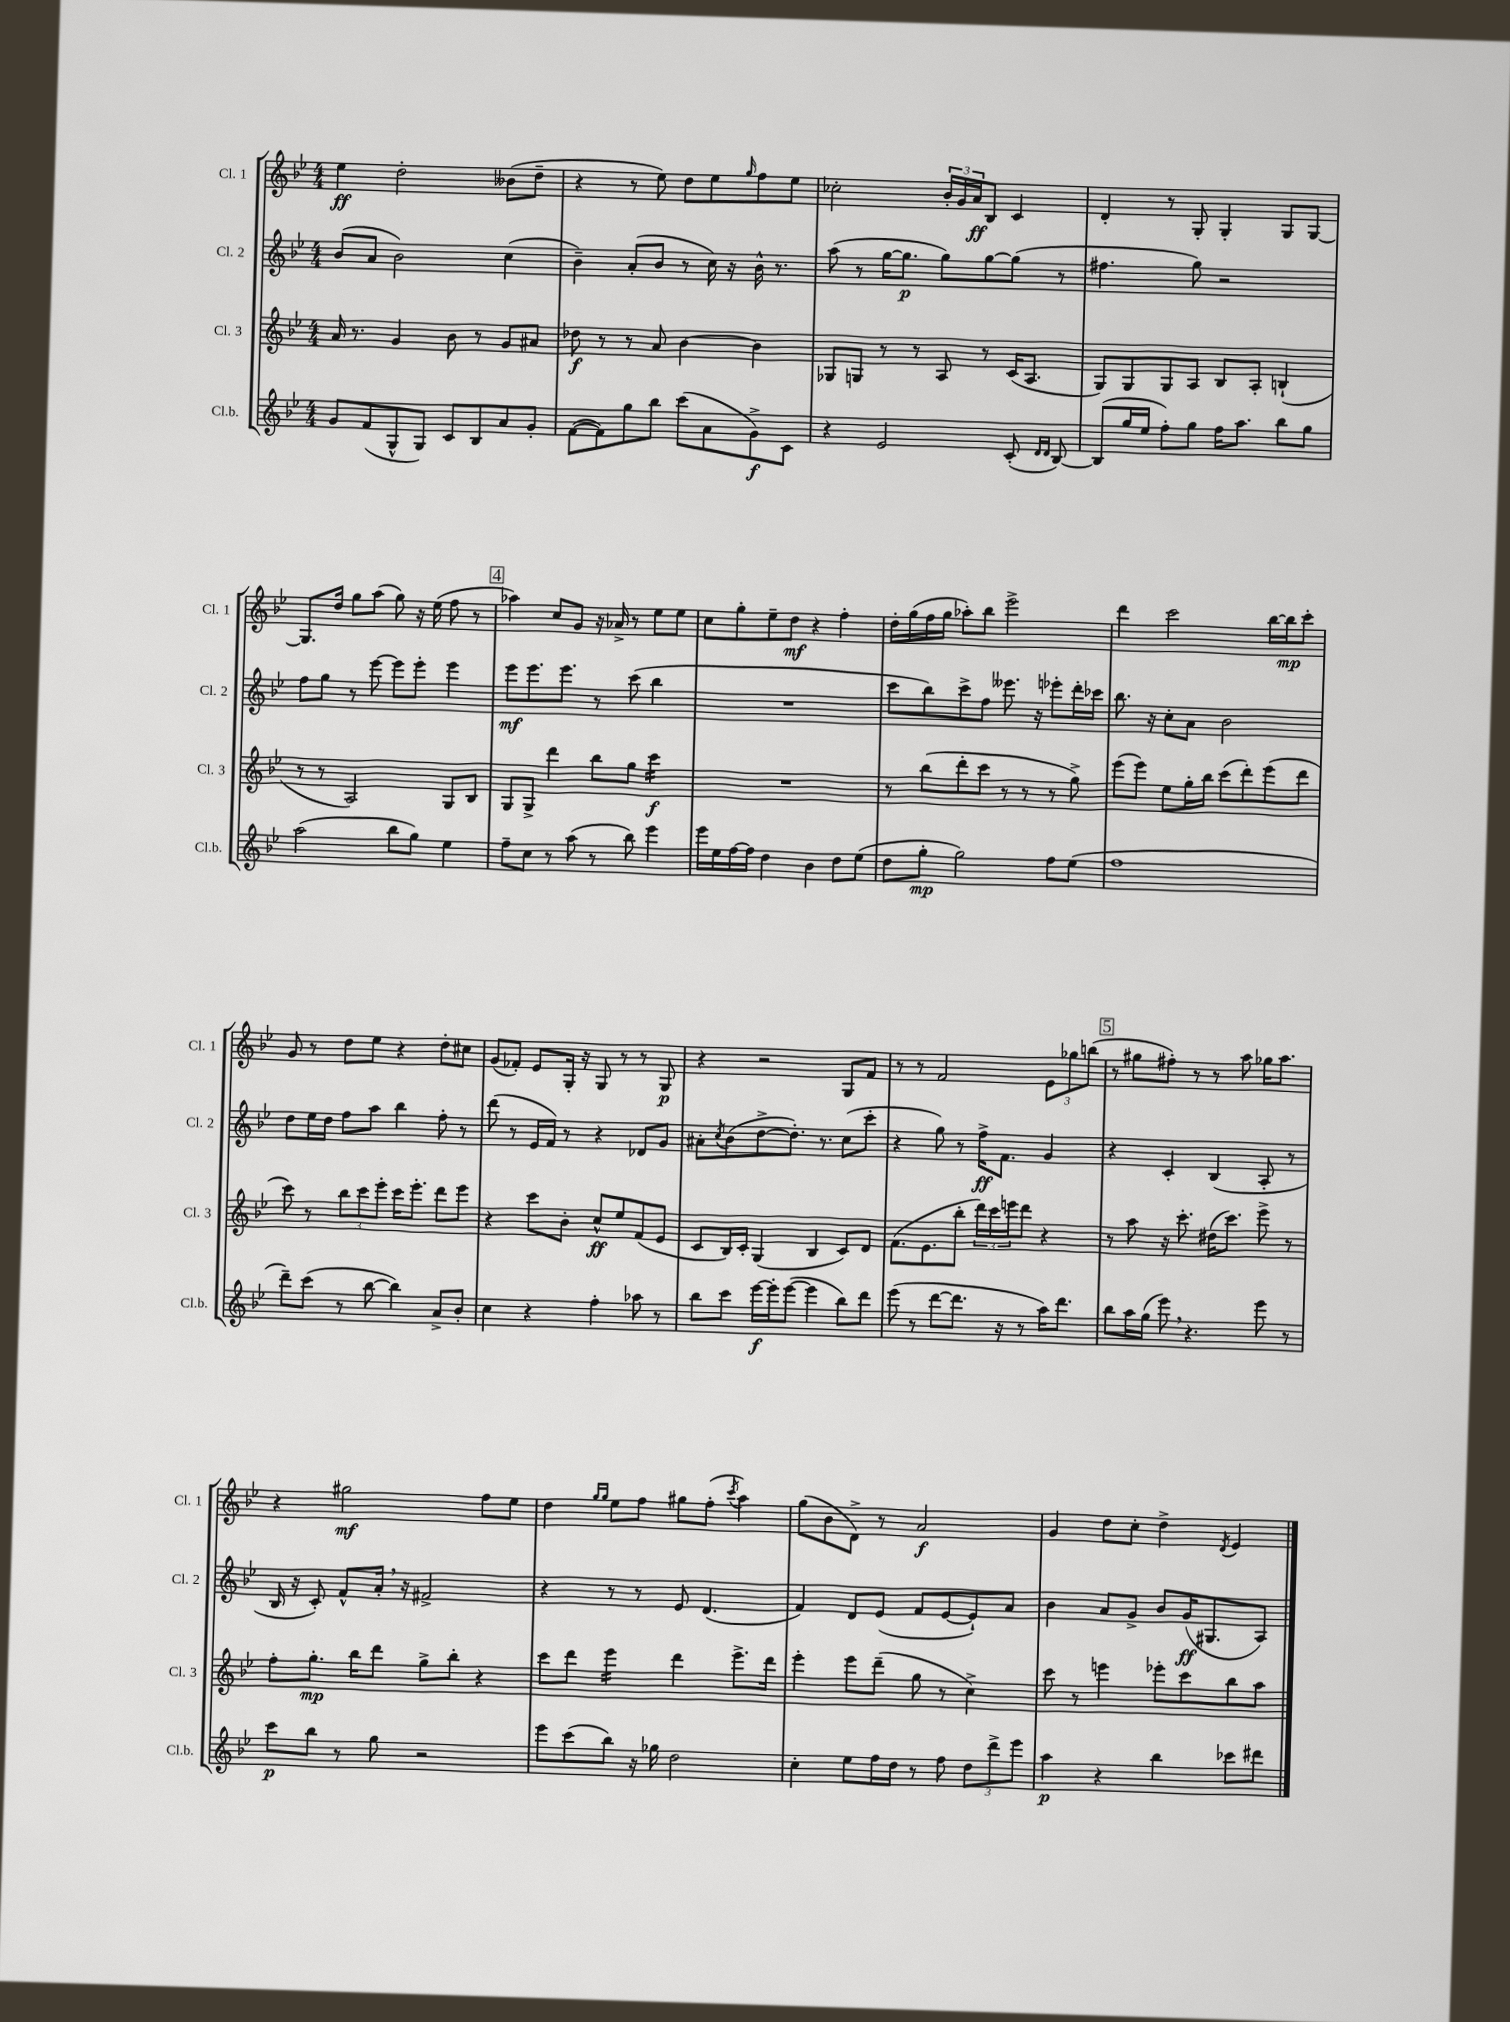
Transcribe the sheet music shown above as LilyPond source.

<<
\new StaffGroup <<
\new Staff = "s0" \with { instrumentName = "Cl. 1" shortInstrumentName = "Cl. 1" } {
    \clef treble \key bes \major \numericTimeSignature \time 4/4
    ees''4\ff d''2-. beses'8( d''8-- |
    r4 r8 ees''8) d''8 ees''8 \grace { g''16 } f''8 ees''8 |
    ces''2-. \tuplet 3/2 { bes'16-. g'16 a'16\ff } bes8 c'4 |
    d'4-. r8 g8-. g4-. g8 g8~ |
    g8. d''16 g''8 a''8( g''8) r16 ees''16( f''8 r8 |
    \mark \markup { \box "4" } aes''4) c''8 g'8 r16 aes'16-> r8 ees''8 ees''8 |
    c''8 g''8-. ees''8-- d''8\mf r4 f''4-. |
    d''16-. g''16( f''16 g''16 aes''8-.) bes''8 ees'''2-> |
    d'''4 c'''2 bes''16~ bes''16\mp c'''8-. |
    g'8 r8 d''8 ees''8 r4 d''8-. cis''8 |
    g'8( fes'8-.) ees'8 g16-. r16 g8 r8 r8 g8\p |
    r4 r2 g8 f'8 |
    r8 r8 f'2 \tuplet 3/2 { ees'8 ges''8 b''8( } |
    \mark \markup { \box "5" } r8 gis''8 fis''8-.) r8 r8 a''8 ges''16 a''8. |
    r4 gis''2\mf f''8 ees''8 |
    d''4 \grace { g''16 g''16 } ees''8 f''8 gis''8 f''8-.( \acciaccatura { c'''8 } a''4) |
    g''8( bes'8 d'8->) r8 a'2\f |
    g'4 d''8 c''8-. d''4-> \acciaccatura { d'8 } ees'4 \bar "|." |
}
\new Staff = "s1" \with { instrumentName = "Cl. 2" shortInstrumentName = "Cl. 2" } {
    \clef treble \key bes \major \numericTimeSignature \time 4/4
    bes'8( a'8 bes'2) c''4( |
    bes'4--) a'8-.( bes'8 r8 c''16) r16 bes'16-^ r8. |
    a''8( r8 g''16~ g''8.\p g''8) g''8~ g''8( r8 |
    fis''4. g''8) r2 |
    f''8 g''8 r8 ees'''8~ ees'''8 ees'''8-. ees'''4 |
    \mark \markup { \box "4" } ees'''8\mf ees'''8. ees'''8. r8 c'''8( bes''4 |
    R1 |
    c'''8 bes''8) c'''8-> f''8 eeses'''8. r16 ees'''8-. d'''16-. ces'''16 |
    bes''8. r16 c''8-. a'8 bes'2 |
    d''8 ees''16 d''16 f''8 a''8 bes''4 f''8-. r8 |
    d'''8( r8 ees'16 f'16) r8 r4 des'8 g'8 |
    ais'8-. \acciaccatura { c''8 } bes'8( d''8~-> d''8.-.) r8. c''8( c'''8-. |
    r4 g''8) r8 f''16->\ff f'8. g'4 |
    \mark \markup { \box "5" } r4 c'4-. bes4( a8-. r8 |
    bes16 r16 c'8-.) f'8-^ a'16-. \breathe r16 fis'2-> |
    r4 r8 r8 ees'8 d'4.( |
    f'4) d'8 ees'8( f'8 ees'8~ ees'8-!) a'8 |
    bes'4 a'8 g'8-> bes'8 g'16\ff( gis8. a8) \bar "|." |
}
\new Staff = "s2" \with { instrumentName = "Cl. 3" shortInstrumentName = "Cl. 3" } {
    \clef treble \key bes \major \numericTimeSignature \time 4/4
    a'16 r8. g'4 bes'8 r8 g'8 ais'8 |
    des''8\f r8 r8 a'8 bes'4~ bes'4 |
    ges8 g8 r8 r8 a8 r8 c'16( a8. |
    g8) g8 g8 a8 bes8 a8-. b4-!( |
    r8 r8 a2) g8 bes8 |
    \mark \markup { \box "4" } g8 g8-> d'''4 bes''8 g''8 c'''4:16\f |
    R1 |
    r8 bes''8( d'''8-. c'''8 r8 r8 r8 g''8->) |
    ees'''8( ees'''8) ees''8 g''16-. bes''16 c'''8( d'''8-.) ees'''8( d'''8 |
    c'''8) r8 \tuplet 3/2 { bes''8 c'''8 ees'''8-. } c'''16 ees'''8.-. d'''8 ees'''8 |
    r4 c'''8 bes'8-. c''8-^\ff ees''8 f'8( ees'8 |
    c'8 bes16) c'16-. g4( bes4 c'8) d'8 |
    f'8.( ees'8. bes''8-. \tuplet 3/2 { d'''16) c'''16 e'''16 } d'''8 r4 |
    \mark \markup { \box "5" } r8 a''8 r16 c'''8.-. dis''16( c'''8.) ees'''8-> r8 |
    f''8-. g''8.-.\mp bes''16 d'''8 g''8-> bes''8-. r4 |
    c'''8 d'''8 ees'''4:16 d'''4 ees'''8.-> d'''16 |
    ees'''4-. ees'''8 d'''8--( g''8 r8 c''4->) |
    c'''8 r8 e'''4 ees'''8-. c'''8 bes''8 a''8 \bar "|." |
}
\new Staff = "s3" \with { instrumentName = "Cl.b." shortInstrumentName = "Cl.b." } {
    \clef treble \key bes \major \numericTimeSignature \time 4/4
    g'8 f'8( g8-^ g8) c'8 bes8 a'8 g'8-. |
    f'8~( f'8) g''8 bes''8 c'''8( a'8 g'8->\f) c'8 |
    r4 ees'2 c'8-.( \grace { d'16 d'16 } bes8~) |
    bes8( g''16 ees''16 f''8-.) g''8 f''16 a''8. bes''8 g''8 |
    a''2( bes''8 g''8) ees''4 |
    \mark \markup { \box "4" } f''8-- c''8 r8 a''8( r8 bes''8) ees'''4 |
    ees'''16 ees''16 f''16~ f''16 d''4 bes'4 d''8 ees''8( |
    d''8 g''8-.\mp g''2) f''8 ees''8( |
    f''1 |
    d'''8--) c'''8( r8 bes''8~ bes''4) a'8-> bes'8-. |
    c''4 r4 f''4-. aes''8 r8 |
    bes''8 c'''8 ees'''16~\f ees'''16-. ees'''8~( ees'''4 bes''8) d'''8 |
    ees'''8( r8 d'''8~ d'''8. r16 r8 a''16) d'''8. |
    \mark \markup { \box "5" } bes''8 a''16 g''16( ees'''8) \breathe r4. ees'''8 r8 |
    c'''8\p bes''8 r8 g''8 r2 |
    ees'''8 c'''8( bes''8) r16 ges''16 d''2 |
    c''4-. ees''8 f''16 d''16 r8 f''8 \tuplet 3/2 { d''8 d'''8-> ees'''8 } |
    a''4\p r4 bes''4 ces'''8 dis'''8 \bar "|." |
}
>>
>>
\layout { \context { \Score \remove "Bar_number_engraver" } }
